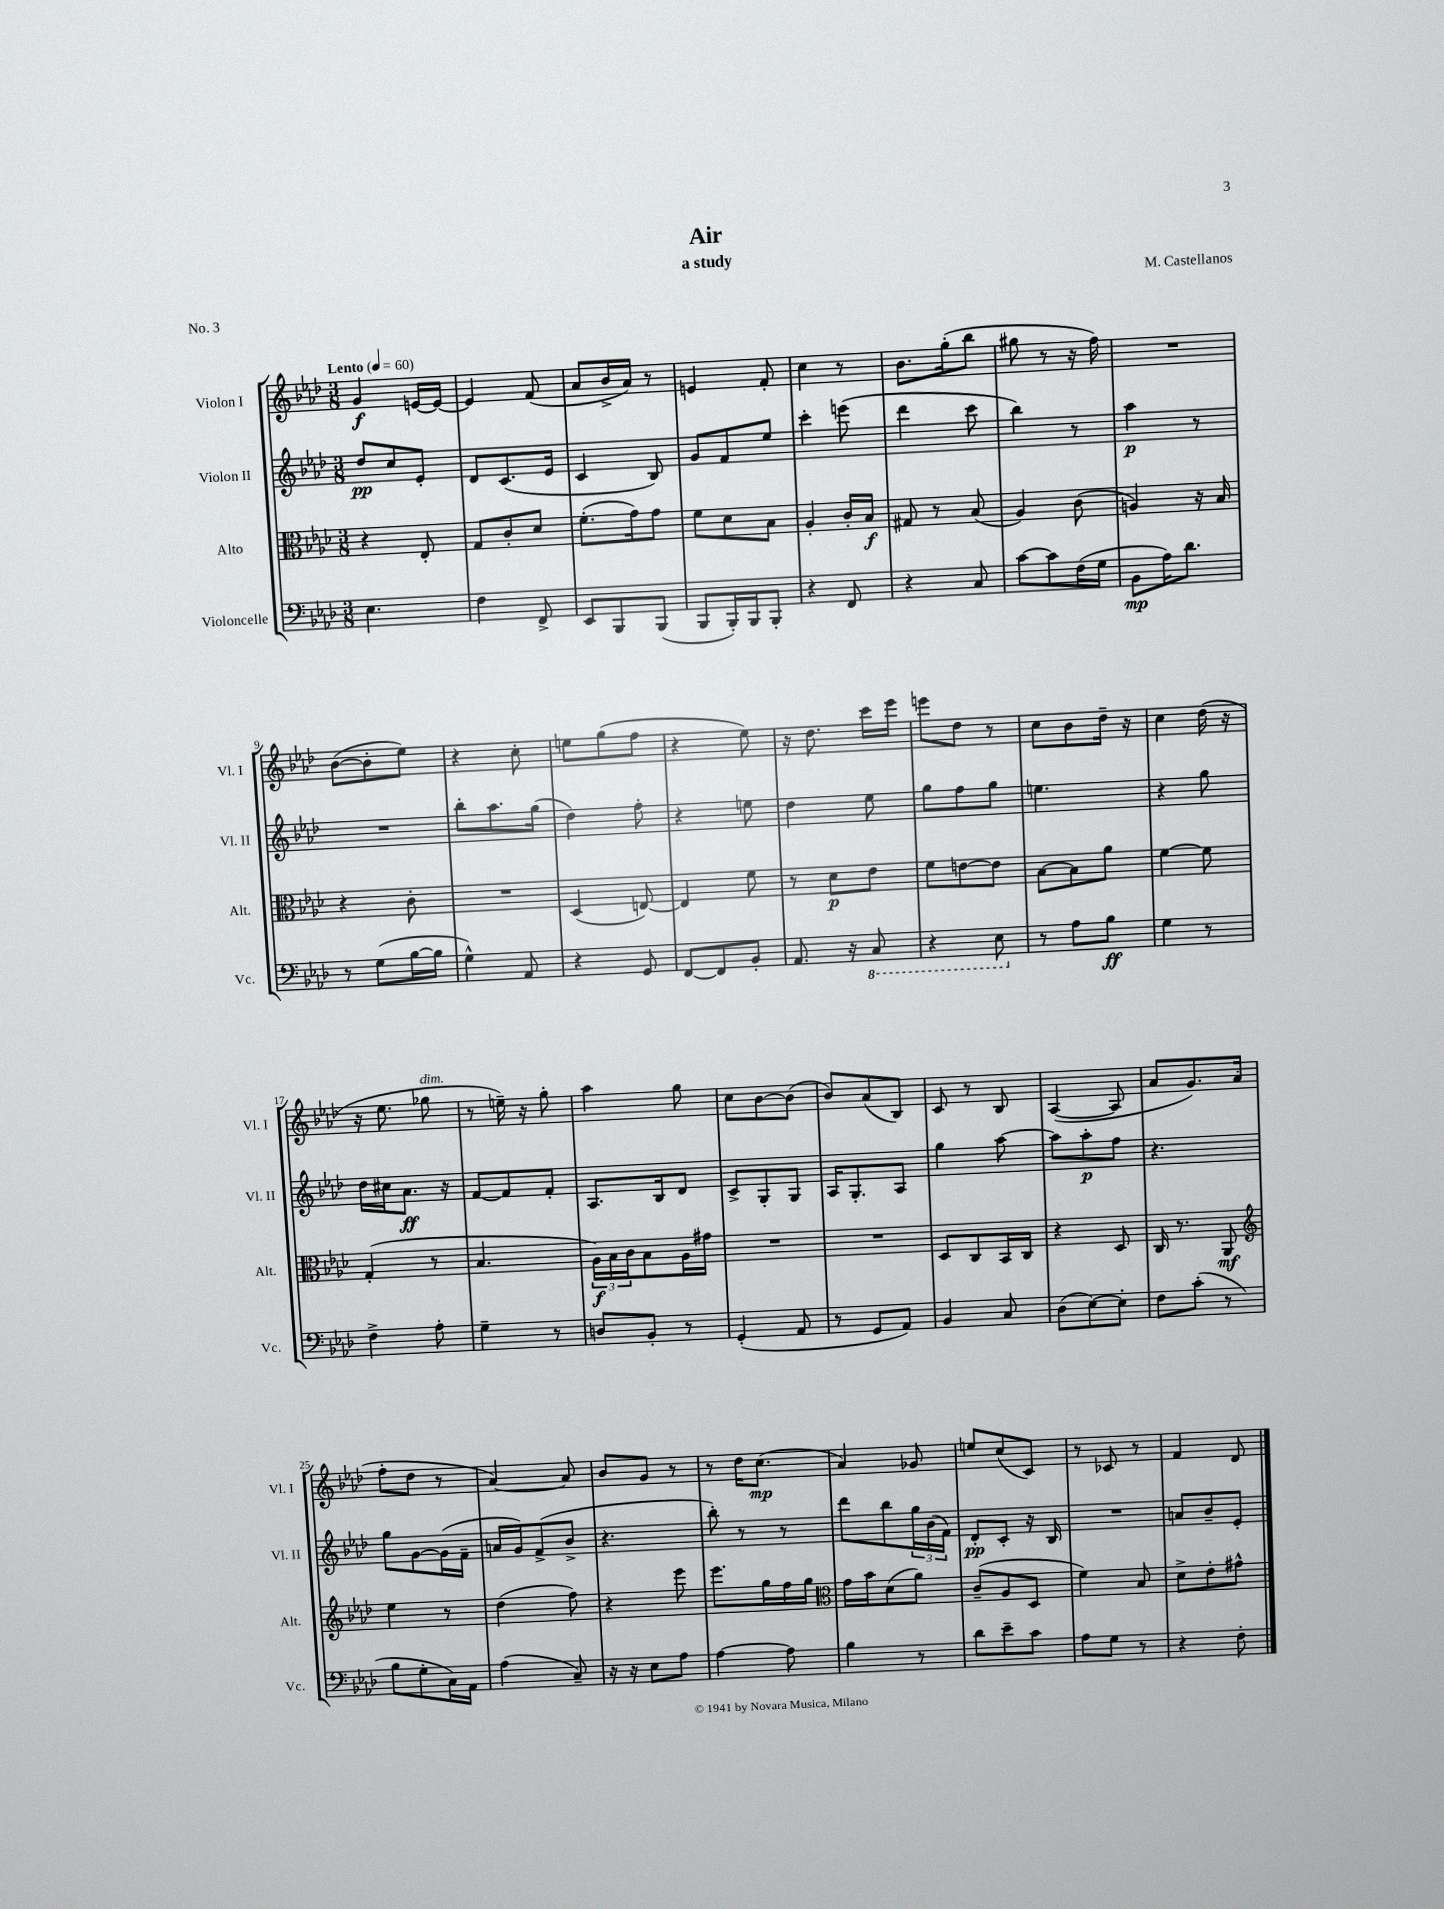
\header { title = "Air" composer = "M. Castellanos" subtitle = "a study" piece = "No. 3" }
<<
\new StaffGroup <<
\new Staff = "s0" \with { instrumentName = "Violon I" shortInstrumentName = "Vl. I" } {
    \clef treble \key aes \major \numericTimeSignature \time 3/8 \tempo "Lento" 4 = 60
    g'4\f e'16~ e'16~ |
    e'4 f'8( |
    aes'8 bes'16-> aes'16) r8 |
    e'4 f'8-. |
    c''4 r8 |
    bes'8. g''16-.( bes''8 |
    gis''8 r8 r16 f''16) |
    R4. |
    bes'8~( bes'8-. ees''8) |
    r4 c''8-. |
    e''8 g''8( f''8 |
    r4 ees''8) |
    r16 des''8. c'''16 ees'''16 |
    e'''8 des''8 r8 |
    c''8 bes'8 des''16-- r16 |
    c''4 des''16( r16 |
    r16 ees''8. ges''8^\markup { \italic "dim." } |
    r8 e''16--) r16 g''8-. |
    aes''4 g''8 |
    c''8 bes'8~ bes'8( |
    bes'8) aes'8( bes8) |
    c'8 r8 bes8 |
    aes4~( aes8 |
    aes'8 g'8.) aes'16( |
    f''8-. des''8 r8 |
    aes'4~) aes'8 |
    bes'8 g'8 r8 |
    r8 des''16 c''8.\mp( |
    aes'4) ges'8 |
    e''8 c''8( c'8) |
    r8 ces'8 r8 |
    f'4 des'8 \bar "|." |
}
\new Staff = "s1" \with { instrumentName = "Violon II" shortInstrumentName = "Vl. II" } {
    \clef treble \key aes \major \numericTimeSignature \time 3/8
    des''8\pp c''8 ees'8-. |
    des'8 c'8.( ees'16 |
    c'4 bes8) |
    g'8 f'8 ees''8 |
    c'''4-. e'''8( |
    des'''4 c'''8 |
    bes''4) r8 |
    aes''4\p r8 |
    R4. |
    bes''8-. aes''8. g''16( |
    des''4) f''8-. |
    r4 e''8 |
    des''4 ees''8 |
    g''8 f''8 g''8 |
    e''4. |
    r4 g''8 |
    des''16 cis''16 aes'8.\ff r16 |
    f'8~ f'8 f'8-. |
    aes8. bes16 des'8 |
    c'8-> g8-. g8 |
    aes16 g8.-. aes8 |
    g''4 aes''8~ |
    aes''8 aes''8-.\p f''8 |
    r4. |
    g''8 g'8~ g'16( f'16-- |
    a'16 g'16) f'8->( bes'8-> |
    r4. |
    bes''8-.) r8 r8 |
    des'''8 bes''8 \tuplet 3/2 { g''16 bes'16( f'16) } |
    des'8-.\pp c'8-. r16 bes16 |
    R4. |
    a'8 bes'8-- ees'8-. \bar "|." |
}
\new Staff = "s2" \with { instrumentName = "Alto" shortInstrumentName = "Alt." } {
    \clef alto \key aes \major \numericTimeSignature \time 3/8
    r4 ees8-. |
    g8 c'8-. des'8 |
    f'8.-.( g'16) g'8 |
    f'8 des'8 bes8 |
    aes4-. c'16-. bes16\f |
    gis8 r8 bes8( |
    aes4) c'8( |
    a4) r16 bes16 |
    r4 c'8-. |
    R4. |
    des4( e8~) |
    e4 f'8 |
    r8 des'8\p ees'8 |
    f'8 e'8~ e'8 |
    bes8~ bes8 aes'8 |
    f'4~ f'8 |
    g4-.( r8 |
    bes4. |
    \tuplet 3/2 { aes16\f) bes16 c'16 } bes8 aes16 gis'16 |
    R4. |
    R4. |
    des8 c8 bes,16 c16 |
    r4 des8 |
    c16 r8. aes,8\mf |
    \clef treble ees''4 r8 |
    des''4( f''8) |
    r4 ees'''8 |
    ees'''8. g''16 f''16 g''16 |
    \clef alto g'16 bes'16 des'8( aes'8) |
    c'8--( aes8 des8 |
    f'4) bes8 |
    des'8-> ees'8-. gis'8-^ \bar "|." |
}
\new Staff = "s3" \with { instrumentName = "Violoncelle" shortInstrumentName = "Vc." } {
    \clef bass \key aes \major \numericTimeSignature \time 3/8
    ees4. |
    f4 f,8-> |
    ees,8 bes,,8 bes,,8( |
    bes,,8 bes,,16-.) bes,,16 bes,,8-. |
    r4 f,8 |
    r4 c8 |
    c'8~ c'8 f16( g16 |
    bes,8\mp aes16) des'8. |
    r8 g8( bes16~ bes16 |
    g4-^) aes,8 |
    r4 g,8 |
    f,8~ f,8 bes,8-. |
    aes,8. r16 \ottava #-1 c,8 |
    r4 ees,8 \ottava #0 |
    r8 aes8 bes8\ff |
    g4 r8 |
    f4-> aes8-. |
    g4-- r8 |
    d8 bes,8-. r8 |
    g,4-.( aes,8 |
    r8 g,8 aes,8) |
    bes,4 c8 |
    des8( ees8~) ees8-. |
    f8 c'8-.( r8 |
    bes8 g8-. c16) aes,16 |
    aes4( c8--) |
    r16 r16 ees8 aes8 |
    aes4~ aes8 |
    bes4 r8 |
    des'8 ees'8-- c'8 |
    aes8 g8 r8 |
    r4 f8-. \bar "|." |
}
>>
>>
